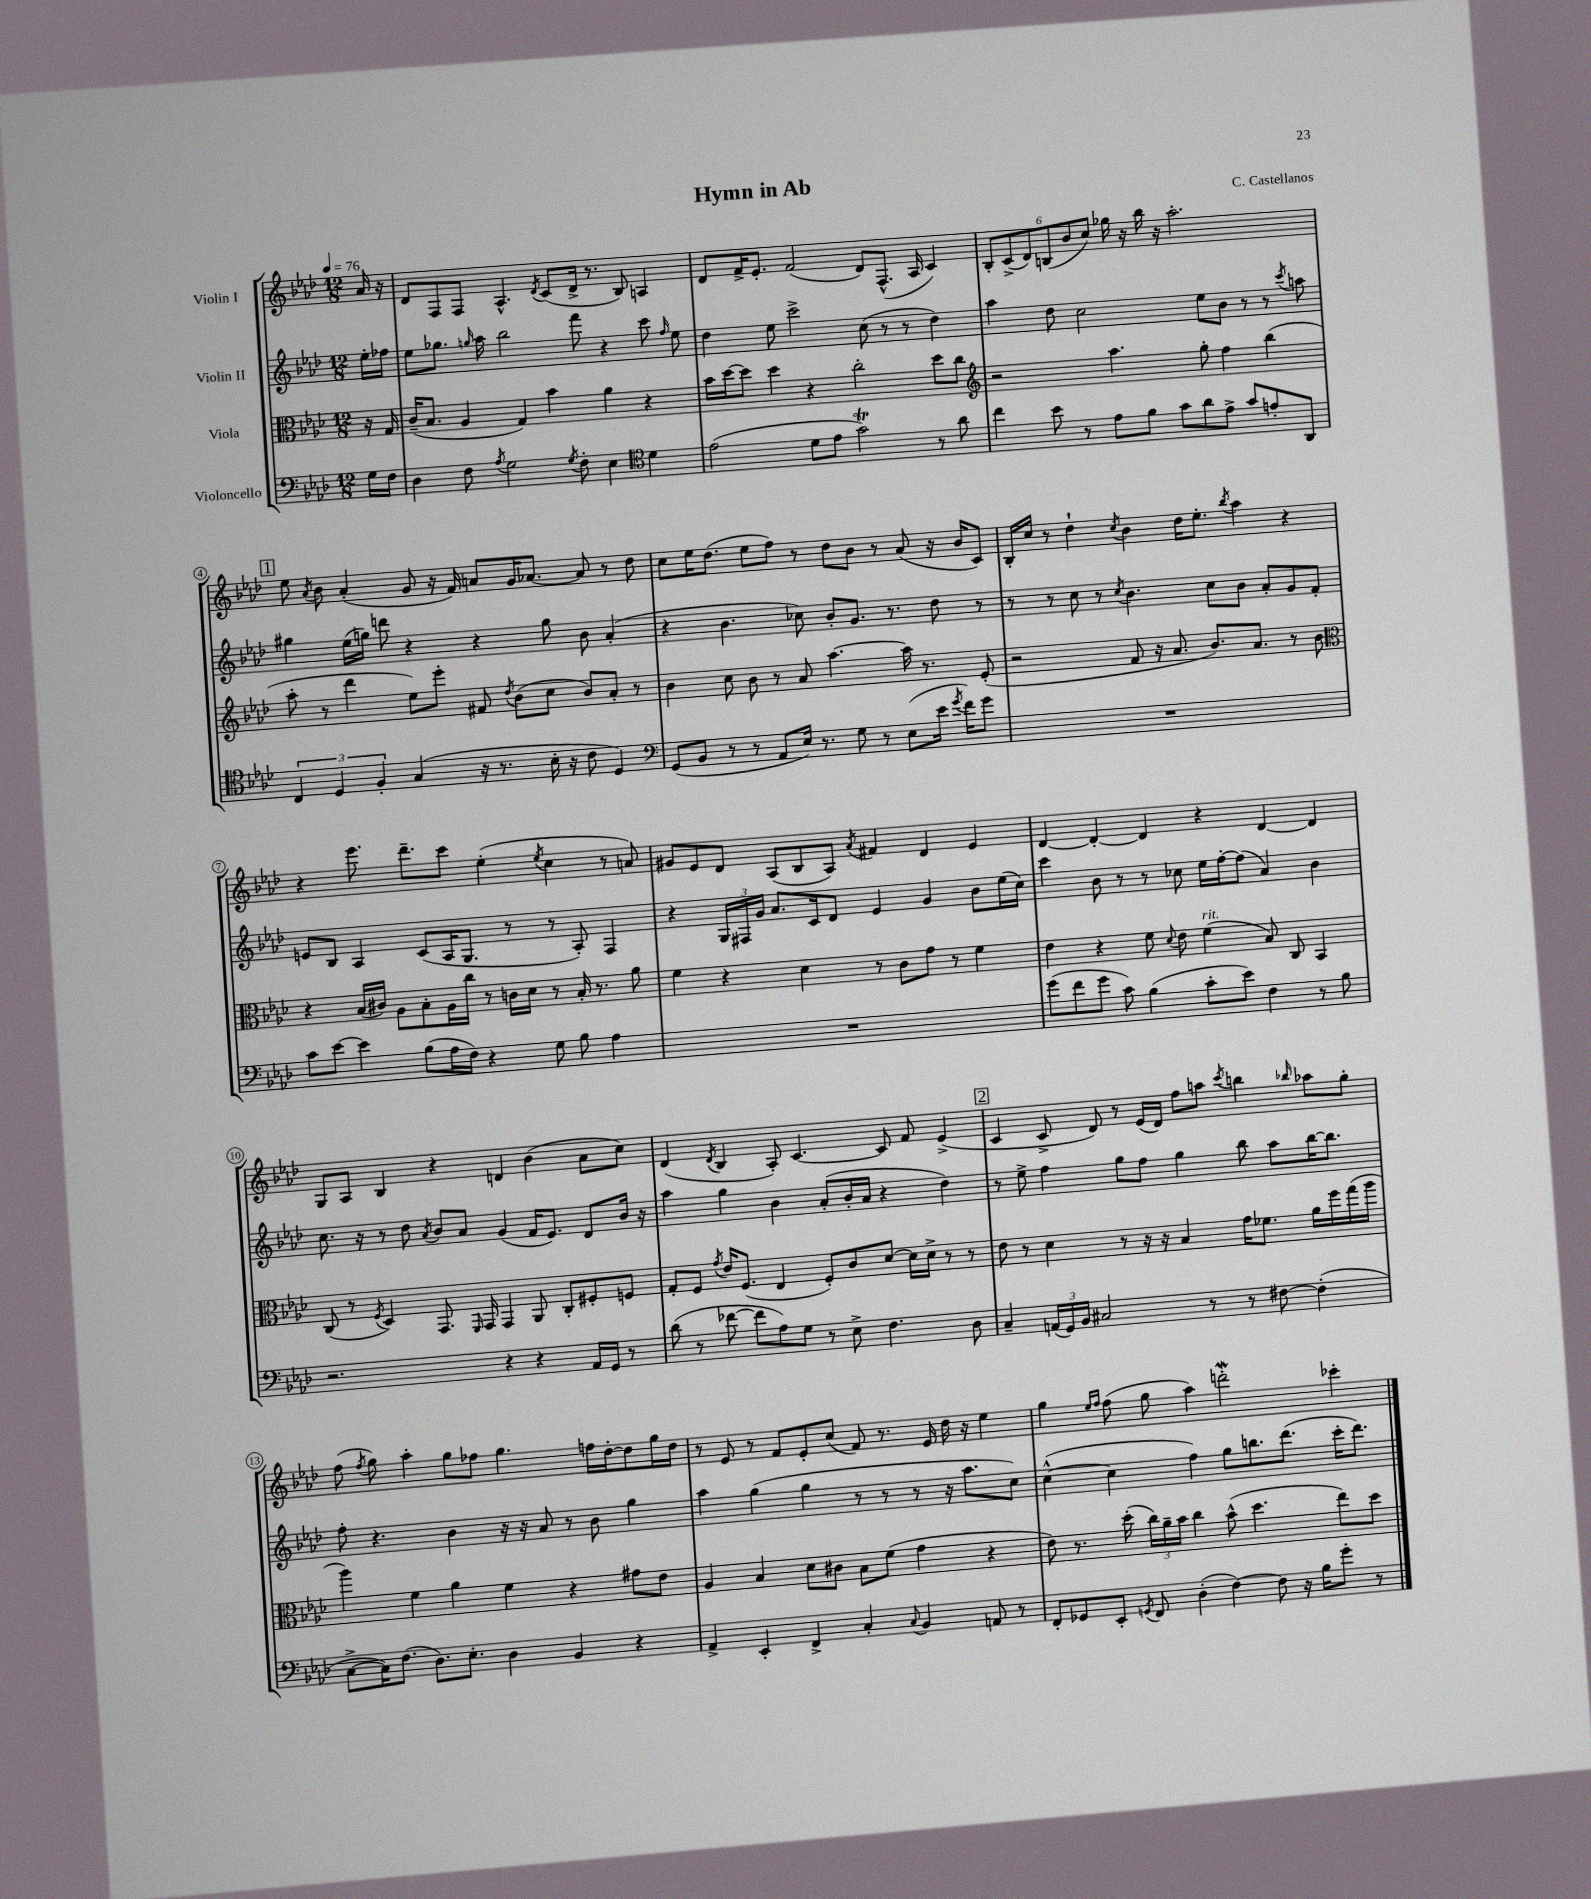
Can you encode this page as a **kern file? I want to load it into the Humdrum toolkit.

**kern	**kern	**kern	**kern
*part4	*part3	*part2	*part1
*staff4	*staff3	*staff2	*staff1
*I"Violoncello	*I"Viola	*I"Violin II	*I"Violin I
*clefF4	*clefC3	*clefG2	*clefG2
*k[b-e-a-d-]	*k[b-e-a-d-]	*k[b-e-a-d-]	*k[b-e-a-d-]
*M12/8	*M12/8	*M12/8	*M12/8
*MM76	*MM76	*MM76	*MM76
=	=	=	=
16G\LL	16r	16ee-'\LL	16a-/
16F\JJ	16G/	16ff-X\JJ	16r
=1	=1	=1	=1
4D-\	(16c~/KL	8ee-\L	8d-/L
.	8.B-/J	.	.
.	.	8.gg-X\J	8F/
8F\	4A-/	.	8F/J
.	.	16qqggn/	.
.	.	16aa-\	.
8qA-/	.	.	.
2G\	.	2bb-\	4.A-^^/
.	4G/)	.	.
.	.	.	8qd-/
.	4b-\	.	(8c/L
8qG/	.	.	.
8F'\	.	8fff\	16d-^/Jk
.	.	.	8.r
4E-\	4a-\	4r	.
.	.	.	8B-/)
*clefC4	*	*	*
4d-\	4r	8ccc\	4An/
.	.	16qqff/	.
.	.	8ee-\	.
=2	=2	=2	=2
(2e-\	16b-\LL	4dd-\	8d-/L
.	[16dd-\J	.	.
.	8dd-\J]	.	16f^/K
.	.	.	8.e-'/J
.	4dd-\	8ee-\	.
.	.	2ccc^\	(2f/
8d-\L	4r	.	.
8e-\J	.	.	.
2gt\)	2cc'\	.	.
.	.	(8cc\	8d-/L)
.	.	8r	(8.F^^/J
.	.	8r	.
.	.	.	16A-/
8r	8dd-\L	4dd-\)	4c/)
8a-\	8cc\J	.	.
=3	=3	=3	=3
*	*clefG2	*	*
4cc\	2r	4aa-\	12B-'/L
.	.	.	(12c^/
.	.	.	12d-/)
8b-\	.	8dd-\	(12Bn/
.	.	.	12b-/
8r	.	2cc\	.
.	.	.	12cc/J)
8e-\L	4.aa-\	.	16gg-X\
.	.	.	16r
8f\J	.	.	16bb-\
.	.	.	16r
8g\L	.	.	2.aa-'\
8a-\	8gg'\	8ee-\L	.
8e-^\J	4ff\	8b-\J	.
8g/L	.	8r	.
8en'/	(4bb-\	8r	.
.	.	8qccc/	.
8AA-/J	.	8aan\	.
!!LO:LB:g=z
!!LO:REH:place=s1:t=1
=4	=4	=4	=4
6C/	8aa-'\	4gg#X\	8ee-\
.	.	.	8qa-/
.	8r	.	8b-\
6D-/	.	.	.
.	4ddd-\	(16ee-\LL	(4a-'/
.	.	16ggn\JJ)	.
6F'/	.	.	.
.	.	8dddn\	.
(4G/	8ee-\L)	4r	8g/
.	8eee-'\J	.	16r
.	.	.	16f/)
16r	8f#X/	4r	8an/L
8.r	.	.	.
.	8qdd-/	.	.
.	(8b-\L	.	16g/K
.	.	.	[8.a-X/J
16B-'\	8cc\J	8gg\	.
16r	.	.	.
8c\	8b-/L)	8b-\	8a-/]
4D-/)	8a-'/J	(4a-'/	8r
.	8r	.	8dd-\
=5	=5	=5	=5
*clefF4	*	*	*
(8GG/L	4b-\	4r	8cc\L
8BB-/J	.	.	16ee-\K
.	.	.	(8.dd-\J
8r	8cc\	4.b-\	.
8r	8b-\	.	8ee-\L
8AA-/L	8r	.	8ff\J)
16E-/Jk)	8a-/	8cc-X\)	8r
8.r	.	.	.
.	[4.aa-\	8b-'/L	8dd-\L
8G\	.	8.g/J	8b-\J
8r	.	.	8r
.	.	8.r	.
(8E-\L	16aa-\]	.	(8a-/
.	8.r	.	.
16e-\Jk	.	8dd-\	16r
8qg/	.	.	.
16f\KL)	.	.	16b-/KL
8g\J	(8e-'/	8r	8c/J)
=6	=6	=6	=6
1.r	2r	8r	16B-'/LL
.	.	.	16cc/JJ
.	.	8r	8r
.	.	8cc\	4dd-`\
.	.	8r	.
.	.	8qcc/	8qcc/
.	8f/	4.b-\	4b-\
.	16r	.	.
.	8.a-/	.	.
.	.	.	16dd-\KL
.	.	.	8.ee-'\J
.	8.b-/L)	8cc\L	.
.	.	.	8qbb-/
.	.	8b-\J	4aa-\
.	8.a-/J	.	.
.	.	8a-'/L	.
.	8r	8g/	4r
.	8b-\	8f'/J	.
!!LO:LB:g=z
=7	=7	=7	=7
*	*clefC3	*	*
8c\L	4r	8en/L	4r
[8e-\J	.	8B-/J	.
4e-\]	(16B-/LL	4A-/	8.eee-\
.	16c#X/JJ)	.	.
.	8A-\L	.	.
.	.	.	8.ddd-~\L
(8B-\L	8B-'\	(8c/L	.
16A-\L	16A-\L	16A-/K	8ccc\J
16F\JJ)	16cc\JJ	8.G/J	.
4r	8r	.	(4ee-'\
.	16cn\LL	8r	.
.	16d-\JJ	.	.
.	.	.	8qee-/
8G\	8r	8r	4cc\
8B-\	16B-'/	8A-'/)	.
.	8.r	.	.
4A-\	.	4F/	8r
.	8a-\	.	8an/)
=8	=8	=8	=8
1.r	4f\	4r	8g#X/L
.	.	.	8e-/
.	4r	24G/LL	8d-/J
.	.	24F#X/	.
.	.	24g/JJ	.
.	.	8.a-/L	(8A-/L
.	4d-\	.	8B-/
.	.	16c/k	.
.	.	8d-/J	8A-/J)
.	.	.	8qa-/
.	8r	4e-/	4f#X/
.	8c\L	.	.
.	8g\J	4g/	4d-/
.	8r	.	.
.	4f\	8b-\L	4e-/
.	.	(16ee-\L	.
.	.	16cc\JJ)	.
=9	=9	=9	=9
(8g\L	4e-\	4ccc\	[4d-/
8f\	.	.	.
8g\J	4r	8b-\	4d-'/_
8c\)	.	8r	.
(4B-\	8f\	8r	4d-/]
.	8qqd-/	.	.
.	8e-\	8cc-X\	.
!	!LO:TX:a:i:t=rit.	!	!
8c'\L	(4f\	16ee-\LL	4r
.	.	[16ff'\J	.
8e-\J)	.	(8ff\J]	.
4F\	8B-/)	4a-/)	[4d-/
.	8C/	.	.
8r	4BB-/	4b-\	4d-/]
8B-\	.	.	.
!!LO:LB:g=z
=10	=10	=10	=10
2.r	(8C/	8.cc\	8G/L
.	8r	.	8A-/J
.	.	16r	.
.	8qF/	.	.
.	4D-/)	8r	4B-/
.	.	8dd-\	.
.	.	8qa-/	.
.	8.GG/	8b-/L	4r
.	.	8a-/J	.
.	16qqFF/	.	.
.	16GG/	.	.
4r	4GG/	(4g/	4dn/
4r	8AA-/	16f/KL	(4b-\
.	.	8.e-/J)	.
.	8C'/L	.	.
16AA-/LL	8F#X'/	8d-/L	8a-\L
16GG/JJ	.	.	.
8r	8Fn/J	16b-/Jk	8cc\J)
.	.	16r	.
=11	=11	=11	=11
(8d-\	8G'/L	4aa-\	(4d-/
8r	8F/J	.	.
.	8qg/	.	8qd-/
[8f-X\	16e-/KL	4gg\	4B-/
.	(8.F/J	.	.
8f-\L]	.	.	.
8A-\)	4E-/	4b-\	8A-'/)
8G\J	.	.	[4.c/
8r	8F'/L)	(8a-'/L	.
8E-^\	8c/	16b-'/L	.
.	.	16a-/JJ	.
4.F\	[8d-/J	4r	8c/]
.	16d-\LL]	.	8f/
.	16d-^\JJ	.	.
.	8r	4dd-\)	(4e-^/
8D-\	8r	.	.
!!LO:REH:place=s1:t=2
=12	=12	=12	=12
4C~/	8e-\	8r	4c/
.	8r	8ee-^\	.
(24AAn/LL	4d-\	4ff\	8c^/
24GG/)	.	.	.
24BB-/JJ	.	.	.
2C#X/	.	.	8d-/)
.	8r	8gg\L	8r
.	16r	8ff\J	(16e-/LL
.	16r	.	16d-/JJ)
.	4B-/	4gg\	8ff\L
8r	.	.	8aan\J
.	.	.	8qccc/
8r	16g\KL	8bb-\	4bbn\
.	8.f-X\J	.	.
[8F#X\	.	8aa-\L	.
.	.	.	16qqbb-X/
(4F#'\]	16a-\LL	[16bb-\K	8aa-X\L
.	16ff\	8.bb-\J]	.
.	(16gg\	.	8gg'\J
.	16aa-\JJ	.	.
!!LO:LB:g=z
=13	=13	=13	=13
[8C^\L	4aa-\)	8ff'\	(8ff\
.	.	.	8qff/
16C\K])	.	4.r	8gg\)
(8.F\J	.	.	.
.	4f\	.	4aa-'\
8.D-\L)	.	.	.
.	4a-\	4b-\	8gg\L
8.E-'\J	.	.	.
.	.	.	8ff-X\J
4D-\	4f\	16r	4.gg\
.	.	16r	.
.	.	8a-/	.
4BB-/	4r	8r	.
.	.	8b-\	16ffn\LL
.	.	.	[16dd-'\J
4r	8g#X\L	4gg\	8dd-\]
.	8e-\J	.	16gg\L
.	.	.	16dd-\JJ
=14	=14	=14	=14
4AA-^/	4A-/	4aa-\	8r
.	.	.	8e-/
4EE-'/	4B-/	(4gg\	8r
.	.	.	8f/L
4FF^/	8d-\L	4gg\	8e-'/
.	8c#X\J	.	(8cc/J
4C'/	8B-\L	8r	8f/)
.	(8f\J	8r	8.r
8qqC/	.	.	.
4BB-/	4g\	8r	.
.	.	.	16e-/
.	.	16r	16dd-\
.	.	8.aa-\L	16r
8AAn/	4r	.	4ee-\
8r	.	8cc\J)	.
=15	=15	=15	=15
8FF'/L	8e-\)	([4cc^^\	4gg\
8GG-X/	8.r	.	.
.	.	.	16qqee-/LL
.	.	.	16qqff/JJ
8EE-'/J	.	4cc\]	(8ff\
.	(16dd-'\	.	.
8qGGn/	.	.	.
8FF/	24cc\LL)	.	8gg\
.	24a-~\	.	.
.	24b-\JJ	.	.
(4D-'\	4cc\	4ff\)	4aa-\)
[4F\)	(8b-^^\	8gg\L	2dddnW'\
.	4.dd-\	8.bbn\	.
8F\]	.	.	.
.	.	(8.ddd-\J	.
16r	.	.	.
16B-\KL	.	.	.
8g'\J	8ee-\L)	16ccc'\KL	4ccc-X'\
.	.	8.ddd-\J)	.
8r	8dd-\J	.	.
==	==	==	==
*-	*-	*-	*-
